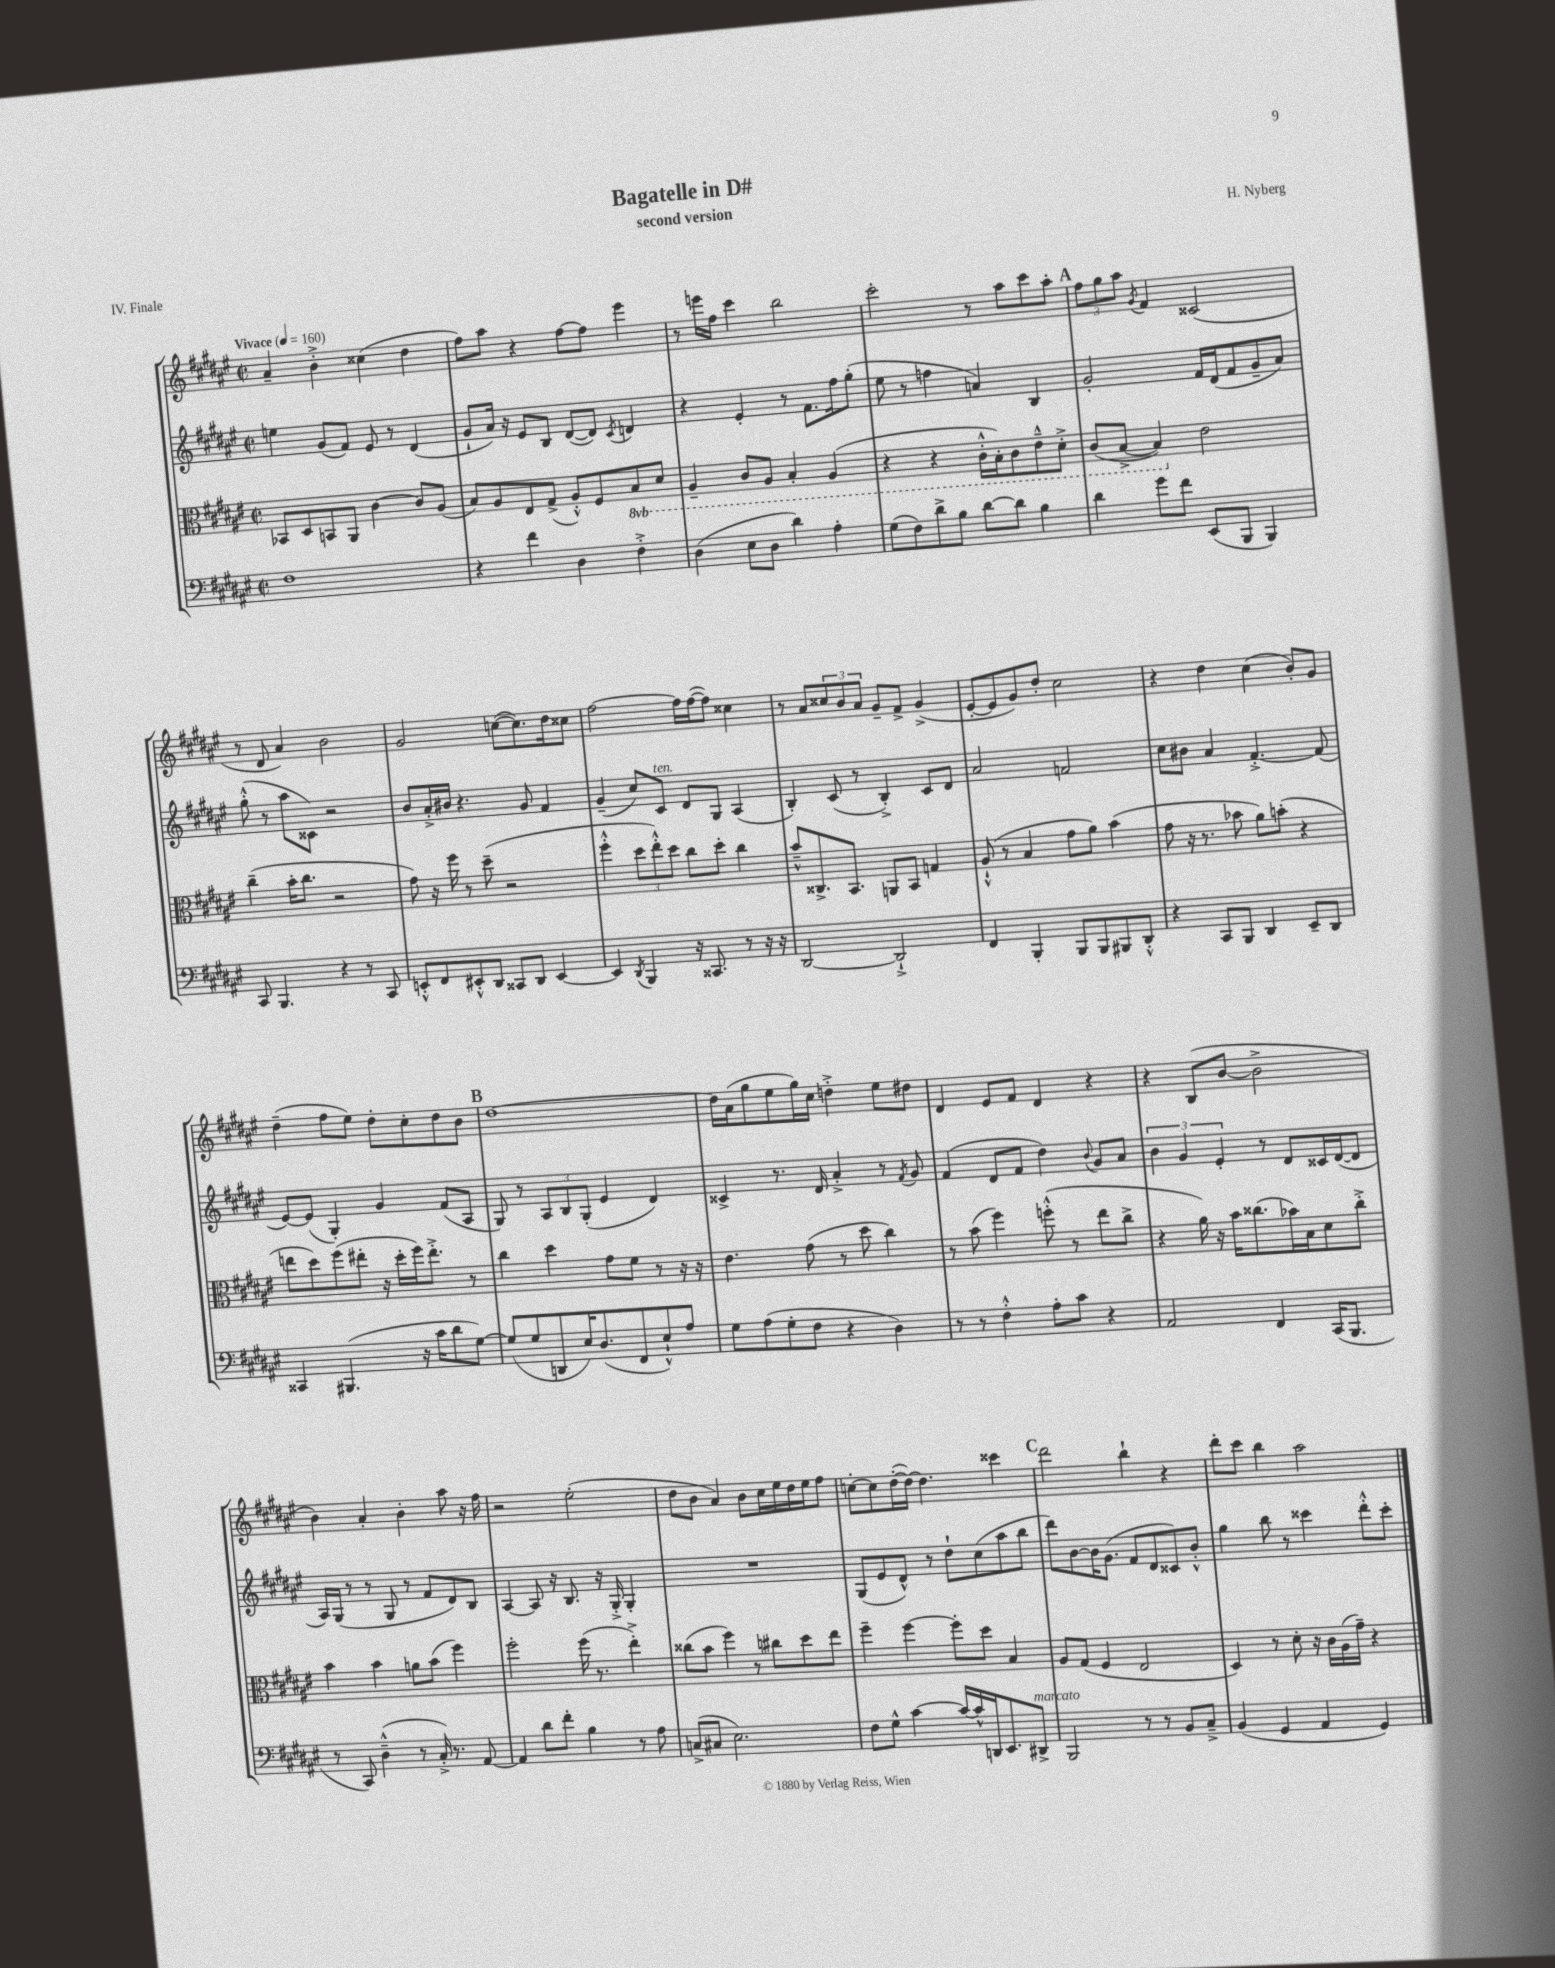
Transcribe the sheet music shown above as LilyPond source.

\header { title = "Bagatelle in D#" composer = "H. Nyberg" subtitle = "second version" piece = "IV. Finale" }
<<
\new StaffGroup <<
\new Staff = "s0" {
    \clef treble \key fis \major \defaultTimeSignature \time 2/2 \tempo "Vivace" 4 = 160
    ais'4-- b'4-.-> cisis''4( dis''4 |
    fis''8) ais''8 r4 fis''8~ fis''8 eis'''4 |
    r8 e'''16 fis''16 cis'''4 b''2 |
    cis'''2-. r8 ais''8 cis'''8 ais''8-. |
    \mark \markup { \bold "A" } \tuplet 3/2 { fis''8 gis''8 ais''8 } \acciaccatura { gis'8 } fis'4 cisis'2( |
    r8 dis'8 ais'4) b'2 |
    gis'2 c''8~( c''8.) dis''16 cisis''8 |
    fis''2~ fis''16 fis''16~( fis''8) cisis''4 |
    r8 ais'8 \tuplet 3/2 { cisis''8 b'8 ais'8 } gis'8-- fis'8-> gis'4->( |
    eis'8~-. eis'8 gis'8) dis''8-. cis''2 |
    r4 dis''4 cis''4( b'8-.) gis'8 |
    dis''4--( fis''8 eis''8) dis''8-. cis''8-. dis''8 b'8 |
    \mark \markup { \bold "B" } dis''1~ |
    dis''16 ais'16( gis''8 eis''8 gis''16) cis''16 d''4-.-> eis''8 dis''8 |
    dis'4 eis'8 fis'8 dis'4 r4 |
    r4 b8( b'8~ b'2-> |
    b'4) ais'4-. b'4-. ais''8 r16 fis''16 |
    r2 eis''2-.( |
    dis''8 b'8 ais'4) b'8 cis''16 eis''16 dis''16 eis''16 fis''8 |
    c''8~-. c''8 dis''16~-.( dis''16~) dis''4. cisis'''4 |
    \mark \markup { \bold "C" } dis'''2 b''4-! r4 |
    dis'''8-. cis'''8 b''4 ais''2 \bar "|." |
}
\new Staff = "s1" {
    \clef treble \key fis \major \defaultTimeSignature \time 2/2
    e''4 gis'8( fis'8) eis'8 r8 dis'4( |
    gis'8-! ais'16) r16 eis'8 b8 dis'8~( dis'8) \acciaccatura { cis'8 } d'4 |
    r4 eis'4-. r8 fis'8. fis''16 gis''8-.( |
    eis''8 r8 f''4 a'4) b4 |
    \mark \markup { \bold "A" } gis'2-. fis'16 dis'16( fis'8 gis'8-- ais'8) |
    gis''8-.-^( r8 ais''8 cisis'8) r2 |
    b'8 ais'16-.-> bis'16 r4. gis'8 fis'4 |
    gis'4--( cis''8) cis'8^\markup { \italic "ten." } dis'8 gis8 ais4( |
    b4-.) cis'8( r8 b4-.->) cis'8 dis'8 |
    ais'2 f'2 |
    cis''8 bis'8 ais'4 fis'4.~-.-> fis'8( |
    eis'8~) eis'8( gis4-.) gis'4 fis'8( ais8 |
    \mark \markup { \bold "B" } gis8) r8 \tuplet 3/2 { ais8 b8 gis8-.( } eis'4 dis'4) |
    cisis'4-> r8. dis'16 ais'4-.-> r8 \acciaccatura { fis'8 } gis'8 |
    fis'4( dis'8 fis'8 dis''4) \appoggiatura { b'8 } gis'8 ais'8 |
    \tuplet 3/2 { b'4 gis'4 eis'4-. } r8 dis'8 cisis'16 dis'16~( dis'8 |
    ais16) gis16( r8 r8 gis8 r8 fis'8 dis'8) b8 |
    ais4~ ais8 r16 b8. r16 gis16-.-> gis4-. |
    R1 |
    gis8( eis'8 dis'8-^) r8 dis''8-! cis''8( ais''8 b''8 |
    \mark \markup { \bold "C" } dis'''8) b'8~ b'16 gis'8.( fis'8 dis'8 cisis'8) b'8-.-^ |
    gis''4 b''8 r8 cisis'''4 dis'''8-.-^ cisis'''8-. \bar "|." |
}
\new Staff = "s2" {
    \clef alto \key fis \major \defaultTimeSignature \time 2/2 \set Staff.ottavationMarkups = #ottavation-simple-ordinals
    bes,8 dis8 b,8 ais,8 cis'4~ cis'8 ais8( |
    b8) ais8 eis8 gis8->( ais8-.-^) fis8 \ottava #-1 b,8 dis8 |
    ais,4-- cis8 ais,8 b,4-. ais,4( |
    r4 r4 cis16-.-^ b,16-.) cis8 eis8---^ dis8-.-> |
    \mark \markup { \bold "A" } cis8( b,8~-> b,4) \ottava #0 eis'2 |
    cis''4--( b'16-. cis''8. r2 |
    gis'8) r16 fis''16 r8 dis''8--( r2 |
    fis''4-.-^ \tuplet 3/2 { dis''8 eis''8-.-^) dis''8 } cis''8 dis''8-. cis''4 |
    b'8---^ cisis8.-> b,8. a,8 b,8 g4 |
    ais8-!-^( r8 b4 gis'8 ais'8) b'4( |
    gis'8 r16 r8. bes'8 ais'8) b'8-.( r4 |
    e''8 dis''8) fis''8( eis''8-. r16 dis''16-. fis''16) eis''8.-.-> r8 |
    \mark \markup { \bold "B" } cis''4 dis''4 gis'8 fis'8 r8 r16 r16 |
    eis'4. gis'8( r8 dis''8 cis''4) |
    r8 b'8( fis''4) f''8-.-^( r8 eis''8 cis''8-> |
    r4 ais'16) r16 b'16 cisis''8.( bes'16) b16 dis'8 cisis''8-.-> |
    b'4 b'4 a'8 b'8( fis''4) |
    fis''2-. fis''16( r8. eis''4-.->) |
    cisis''8( b'8 fis''4) r8 cis''8 dis''8 eis''8 |
    fis''4-- fis''4~ fis''8-. dis''8 b4 |
    \mark \markup { \bold "C" } ais8 gis8( fis4 eis2 |
    dis4) r8 dis'8-. r16 cis'16 ais16( gis'16--) r4 \bar "|." |
}
\new Staff = "s3" {
    \clef bass \key fis \major \defaultTimeSignature \time 2/2
    fis1 |
    r4 fis'4 dis4 fis4-.-> |
    dis4( eis8 dis8 dis'4) ais4-. |
    gis8( fis8) dis'8-> b8 dis'8~ dis'8 b4 |
    \mark \markup { \bold "A" } dis'4 gis'8 fis'8 eis,8( b,,8 b,,4) |
    cis,8 b,,4. r4 r8 cis,8 |
    e,8-.-^ fis,8 eis,8-.-^ dis,8 cisis,8 dis,8 eis,4~ |
    eis,4 \acciaccatura { dis,8 } b,,4 r16 cisis,8. r8 r16 r16 |
    dis,2~ dis,2-!-> |
    fis,4 b,,4-. b,,8 b,,8 bis,,8 dis,8-.-^ |
    r4 cis,8 b,,8 dis,4 eis,8-- dis,8 |
    cisis,4 bis,,4.( r16 cis'16 dis'8 gis8~) |
    \mark \markup { \bold "B" } gis8( gis8 d,8 eis16) dis8.( fis,8 eis8-!-^) ais8 |
    gis8 ais8( gis8-. fis8 r4 dis4) |
    r8 r8 fis4-.-^ ais8-. cis'8 r4 |
    ais,2 fis,4 cis,16( b,,8. |
    r8 cis,8) dis4---^( r8 cis16-.->) r8. ais,8~ |
    ais,4 dis'8 fis'8-. b4 r8 ais8 |
    c8->( cis8 eis2.) |
    fis8 gis8-^ cis'4~ cis'16~ cis'16-^ d,16 eis,8. dis,8->^\markup { \italic "marcato" } |
    \mark \markup { \bold "C" } b,,2 r8 r8 b,8 cis8---> |
    b,4( gis,4 ais,4 gis,4) \bar "|." |
}
>>
>>
\layout { \context { \Score \remove "Bar_number_engraver" } }
